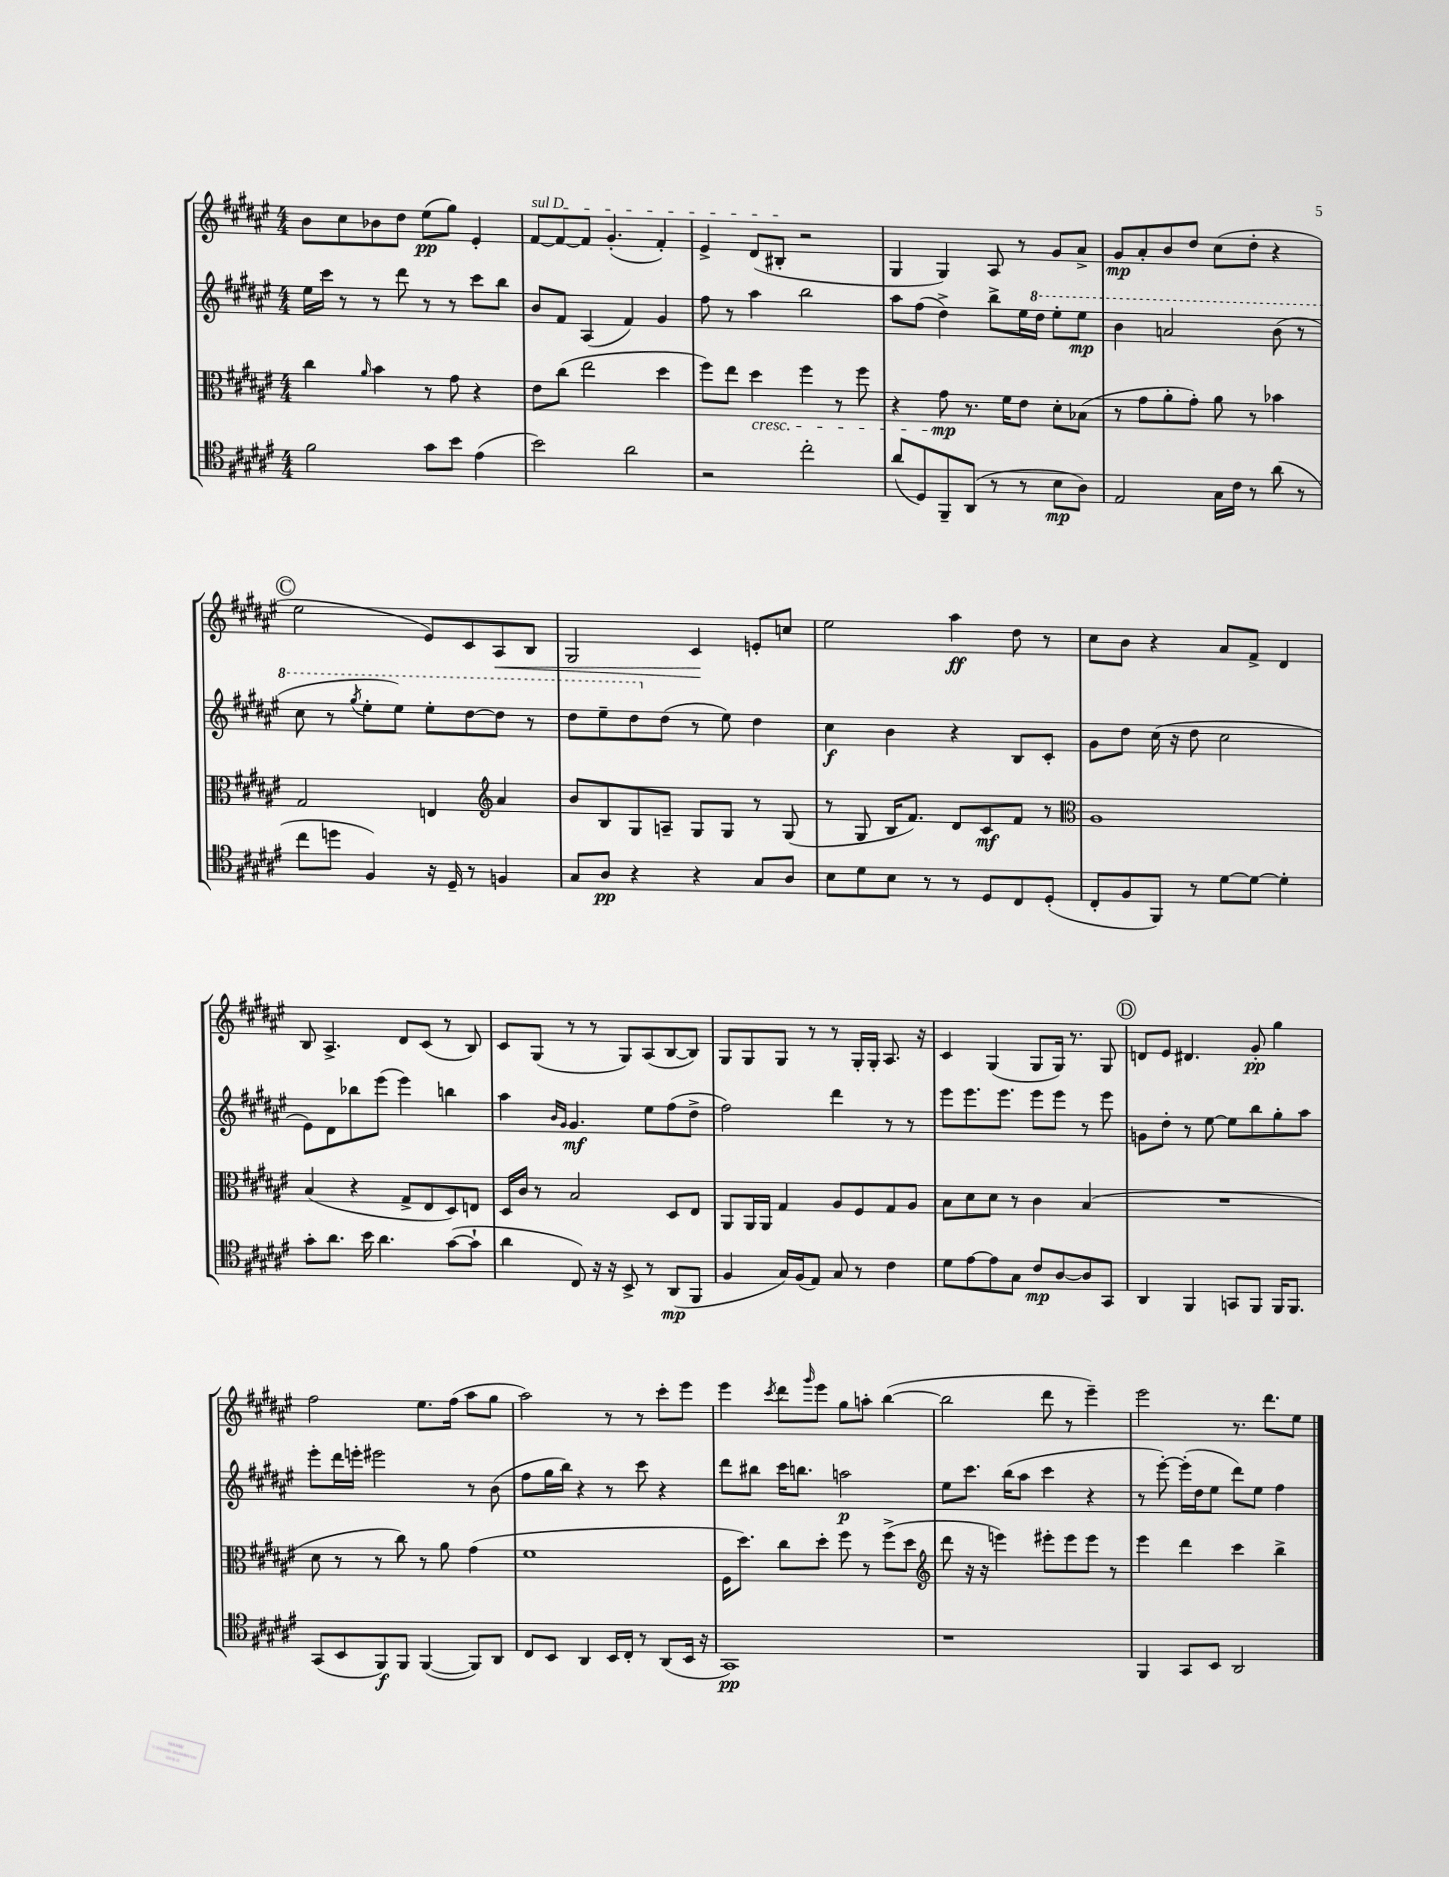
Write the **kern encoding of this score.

**kern	**dynam	**kern	**dynam	**kern	**dynam	**kern	**dynam
*part4	*part4	*part3	*part3	*part2	*part2	*part1	*part1
*staff4	*staff4	*staff3	*staff3	*staff2	*staff2	*staff1	*staff1
*clefC4	*	*clefC3	*	*clefG2	*	*clefG2	*
*k[f#c#g#d#a#e#]	*	*k[f#c#g#d#a#e#]	*	*k[f#c#g#d#a#e#]	*	*k[f#c#g#d#a#e#]	*
*M4/4	*	*M4/4	*	*M4/4	*	*M4/4	*
=76	=76	=76	=76	=76	=76	=76	=76
2f#\	.	4cc#\	.	16ee#\LL	.	8b\L	.
.	.	.	.	16ccc#\JJ	.	.	.
.	.	.	.	8r	.	8cc#\	.
.	.	16qqa#/	.	.	.	.	.
.	.	4b\	.	8r	.	8b-X\	.
.	.	.	.	8ddd#\	.	8dd#\J	.
8g#\L	.	8r	.	8r	.	(8ee#\L	pp
8b\J	.	8g#\	.	8r	.	8gg#\J)	.
(4e#\	.	4r	.	8ccc#\L	.	4e#'/	.
.	.	.	.	8bb\J	.	.	.
=77	=77	=77	=77	=77	=77	=77	=77
!	!	!	!	!	!	!LO:TX:a:i:t=sul D	!
2b\)	.	8e#\L	.	8b/L	.	[8f#/L	.
.	.	(8cc#\J	.	8f#/J	.	8f#/_	.
.	.	2ee#\	.	(4A#/	.	8f#/J]	.
.	.	.	.	.	.	(4.g#'/	.
2a#\	.	.	.	4f#/)	.	.	.
.	.	4dd#\	.	4g#/	.	4f#'/)	.
=78	=78	=78	=78	=78	=78	=78	=78
2r	.	8ff#\L)	.	8ff#\	.	4e#^/	.
.	.	8ee#\J	.	8r	.	.	.
!	!	!LO:TX:b:i:t=cresc.	!	!	!	!	!
.	.	4dd#\	.	4aa#\	.	(8d#/L	.
.	.	.	.	.	.	8B#X'/J	.
2cc#'\	.	4ff#\	.	2bb\	.	2r	.
.	.	8r	.	.	.	.	.
.	.	8ff#\	.	.	.	.	.
=79	=79	=79	=79	=79	=79	=79	=79
(8a#/L	.	4r	.	8aa#\L	.	4G#/	.
8D#/)	.	.	.	(8ff#\J	.	.	.
8FF#~/	.	8g#\	mp	4dd#^\)	.	4G#/)	.
(8AA#/J	.	8.r	.	.	.	.	.
8r	.	.	.	8bb^\L	.	8A#/	.
.	.	16f#\KL	.	.	.	.	.
8r	.	8e#\J	.	16ee#\L	.	8r	.
*	*	*	*	*8va	*	*	*
.	.	.	.	16ddd#\JJ	.	.	.
8B\L	mp	8d#'\L	.	8eee#'\L	.	8g#/L	.
8A#\J)	.	(8B-X\J	.	8eee#\J	mp	8a#^/J	.
=80	=80	=80	=80	=80	=80	=80	=80
2E#/	.	8r	.	4bb\	.	8g#/L	mp
.	.	8g#\L	.	.	.	8a#'/	.
.	.	8a#'\	.	2aan/	.	8b/	.
.	.	8g#'\J)	.	.	.	8dd#/J	.
16G#\LL	.	8a#\	.	.	.	(8cc#\L	.
16c#\JJ	.	.	.	.	.	.	.
8r	.	8r	.	.	.	8dd#'\J	.
(8a#\	.	4b-X\	.	(8bb\	.	4r	.
8r	.	.	.	8r	.	.	.
!!LO:LB:g=z
!!LO:REH:place=s1:t=C
=81	=81	=81	=81	=81	=81	=81	=81
8cc#\L	.	2G#/	.	8ccc#\	.	2ee#\	.
8ddn\J	.	.	.	8r	.	.	.
.	.	.	.	8qggg#/	.	.	.
4F#/)	.	.	.	8eee#'\L	.	.	.
.	.	.	.	8eee#\J)	.	.	.
16r	.	4En/	.	8eee#'\L	.	8e#/L)	.
16D#~/	.	.	.	.	.	.	.
8r	.	.	.	[8ddd#\	.	8c#/	.
*	*	*clefG2	*	*	*	*	*
!	!	!	!	!	!	!	!LO:HP:b
4Fn/	.	4a#/	.	8ddd#\J]	.	8A#/	<
.	.	.	.	8r	.	8B/J	.
=82	=82	=82	=82	=82	=82	=82	=82
8G#/L	.	8b/L	.	8ddd#\L	.	2G#/	.
8A#/J	pp	8B/	.	8eee#~\	.	.	.
4r	.	8G#/	.	8ddd#\	.	.	.
*	*	*	*	*X8va	*	*	*
.	.	8An~/J	.	(8dd#\J	.	.	.
4r	.	8G#/L	.	8r	.	4c#/	.
.	.	8G#/J	.	8ee#\)	.	.	.
8G#/L	.	8r	.	4dd#\	.	8en'/L	[
8A#/J	.	(8G#/	.	.	.	8ccn/J	.
=83	=83	=83	=83	=83	=83	=83	=83
8B\L	.	8r	.	4cc#\	f	2ee#\	.
8d#\	.	8G#/	.	.	.	.	.
8B\J	.	16B/KL	.	4b\	.	.	.
.	.	8.f#/J)	.	.	.	.	.
8r	.	.	.	.	.	.	.
8r	.	8d#/L	.	4r	.	4aa#\	ff
8D#/L	.	8c#/	mf	.	.	.	.
8C#/	.	8f#/J	.	8B/L	.	8dd#\	.
(8D#'/J	.	8r	.	8c#'/J	.	8r	.
=84	=84	=84	=84	=84	=84	=84	=84
*	*	*clefC3	*	*	*	*	*
8C#'/L	.	1A#	.	8g#\L	.	8cc#\L	.
8F#/	.	.	.	8dd#\J	.	8b\J	.
8FF#/J)	.	.	.	(16cc#\	.	4r	.
.	.	.	.	16r	.	.	.
8r	.	.	.	8dd#\	.	.	.
[8d#\L	.	.	.	2cc#\	.	8a#/L	.
8d#\J_	.	.	.	.	.	8f#^/J	.
4d#'\]	.	.	.	.	.	4d#/	.
!!LO:LB:g=z
=85	=85	=85	=85	=85	=85	=85	=85
8g#'\L	.	(4B/	.	8e#\L)	.	8B/	.
8.a#\J	.	.	.	8d#\	.	4.A#^/	.
.	.	4r	.	8bb-X\	.	.	.
16b\	.	.	.	.	.	.	.
4.a#\	.	.	.	(8eee#\J	.	.	.
.	.	8G#^/L	.	4eee#\)	.	8d#/L	.
.	.	8E#/	.	.	.	(8c#/J	.
([8g#\L	.	8D#/)	.	4bbn\	.	8r	.
8g#`\J]	.	8En/J	.	.	.	8B/)	.
=86	=86	=86	=86	=86	=86	=86	=86
4a#\	.	16D#/LL	.	4aa#\	.	8c#/L	.
.	.	16c#/JJ	.	.	.	.	.
.	.	8r	.	.	.	(8G#/J	.
.	.	.	.	16qqb/LL	.	.	.
.	.	.	.	16qqg#/JJ	.	.	.
8C#/)	.	2B/	.	4.g#/	mf	8r	.
16r	.	.	.	.	.	8r	.
16r	.	.	.	.	.	.	.
8BB^/	.	.	.	.	.	8G#/L)	.
8r	.	.	.	8ee#\L	.	(8A#/	.
(8AA#/L	mp	8D#/L	.	(8ff#\	.	[8B/	.
8FF#/J	.	8E#/J	.	8dd#^\J	.	8B/J])	.
=87	=87	=87	=87	=87	=87	=87	=87
4F#/	.	8AA#/L	.	2ff#\)	.	8G#/L	.
.	.	16AA#/L	.	.	.	8G#/	.
.	.	16AA#/JJ	.	.	.	.	.
16G#/LL)	.	4G#/	.	.	.	8G#/J	.
(16F#/J	.	.	.	.	.	.	.
8E#/J)	.	.	.	.	.	8r	.
8G#/	.	8A#/L	.	4ddd#\	.	8r	.
8r	.	8F#/	.	.	.	16G#'/LL	.
.	.	.	.	.	.	16G#'/JJ	.
4c#\	.	8G#/	.	8r	.	8.A#/	.
.	.	8A#/J	.	8r	.	.	.
.	.	.	.	.	.	16r	.
=88	=88	=88	=88	=88	=88	=88	=88
8d#\L	.	8B\L	.	8eee#\L	.	4c#/	.
[8e#\	.	8d#\	.	8.eee#\	.	.	.
8e#\]	.	8d#\J	.	.	.	(4G#/	.
.	.	.	.	8.eee#\J	.	.	.
8G#\J	.	8r	.	.	.	.	.
8c#/L	mp	4c#\	.	8eee#\L	.	8G#/L	.
[8A#/	.	.	.	8eee#\J	.	16G#/Jk)	.
.	.	.	.	.	.	8.r	.
8A#/]	.	(4B/	.	8r	.	.	.
8GG#/J	.	.	.	8eee#\	.	8G#/	.
!!LO:REH:place=s1:t=D
=89	=89	=89	=89	=89	=89	=89	=89
4AA#/	.	1r	.	8gn\L	.	8dn/L	.
.	.	.	.	8dd#'\J	.	8e#/J	.
4FF#/	.	.	.	8r	.	4.d#X/	.
.	.	.	.	[8ee#\	.	.	.
8GGn/L	.	.	.	8ee#\L]	.	.	.
8FF#/J	.	.	.	8bb\	.	8g#'/	pp
16FF#/KL	.	.	.	8gg#'\	.	4gg#\	.
8.FF#/J	.	.	.	.	.	.	.
.	.	.	.	8aa#\J	.	.	.
!!LO:LB:g=z
=90	=90	=90	=90	=90	=90	=90	=90
(8GG#/L	.	8d#\	.	8eee#'\L	.	2ff#\	.
8BB/	.	8r	.	16ddd#\L	.	.	.
.	.	.	.	16eeen'\JJ	.	.	.
8FF#/)	f	8r	.	2eee#X\	.	.	.
8FF#/J	.	8cc#\)	.	.	.	.	.
([4FF#/	.	8r	.	.	.	8.ee#\L	.
.	.	8a#\	.	.	.	.	.
.	.	.	.	.	.	(16ff#\Jk	.
8FF#/L])	.	(4g#\	.	8r	.	8aa#\L	.
8AA#/J	.	.	.	(8b\	.	8gg#\J	.
=91	=91	=91	=91	=91	=91	=91	=91
8C#/L	.	1f#	.	8ff#\L	.	2aa#\)	.
8BB/J	.	.	.	16gg#\L	.	.	.
.	.	.	.	16bb\JJ)	.	.	.
4AA#/	.	.	.	4r	.	.	.
16BB/LL	.	.	.	8r	.	8r	.
16C#'/JJ	.	.	.	.	.	.	.
8r	.	.	.	8ccc#\	.	8r	.
(8AA#/L	.	.	.	4r	.	8ccc#'\L	.
16BB/Jk	.	.	.	.	.	8eee#\J	.
16r	.	.	.	.	.	.	.
=92	=92	=92	=92	=92	=92	=92	=92
1GG#)	pp	16F#\KL	.	8ddd#\L	.	4eee#\	.
.	.	8.dd#\J)	.	.	.	.	.
.	.	.	.	8bb#X\J	.	.	.
.	.	.	.	.	.	8qccc#/	.
.	.	8cc#\L	.	16ccc#\KL	.	8ddd#\L	.
.	.	.	.	8.bbn\J	.	.	.
.	.	.	.	.	.	16qqggg#/	.
.	.	8dd#'\J	.	.	.	8eee#\J	.
.	.	8ff#\	.	2aan\	p	8gg#\L	.
.	.	8r	.	.	.	8aan'\J	.
.	.	(8ff#^\L	.	.	.	([4bb\	.
.	.	8dd#\J	.	.	.	.	.
=93	=93	=93	=93	=93	=93	=93	=93
*	*	*clefG2	*	*	*	*	*
1r	.	8ddd#\	.	8ee#\L	.	2bb\]	.
.	.	16r	.	8.ccc#\J	.	.	.
.	.	16r	.	.	.	.	.
.	.	4eeen\)	.	.	.	.	.
.	.	.	.	(16bb\KL	.	.	.
.	.	.	.	8aa#\J	.	.	.
.	.	8eee#X'\L	.	4ccc#\	.	8ddd#\	.
.	.	8eee#\	.	.	.	8r	.
.	.	8eee#\J	.	4r	.	4eee#~\)	.
.	.	8r	.	.	.	.	.
=94	=94	=94	=94	=94	=94	=94	=94
4FF#/	.	4eee#\	.	8r	.	2eee#\	.
.	.	.	.	[8eee#'\)	.	.	.
8GG#/L	.	4ddd#\	.	(16eee#'\LL]	.	.	.
.	.	.	.	16dd#\J	.	.	.
8BB/J	.	.	.	8ee#\J	.	.	.
2AA#/	.	4ccc#\	.	8ddd#\L)	.	8.r	.
.	.	.	.	8ee#\J	.	.	.
.	.	.	.	.	.	8.ddd#\L	.
.	.	4bb^\	.	4ff#\	.	.	.
.	.	.	.	.	.	8ee#\J	.
==	==	==	==	==	==	==	==
*-	*-	*-	*-	*-	*-	*-	*-
